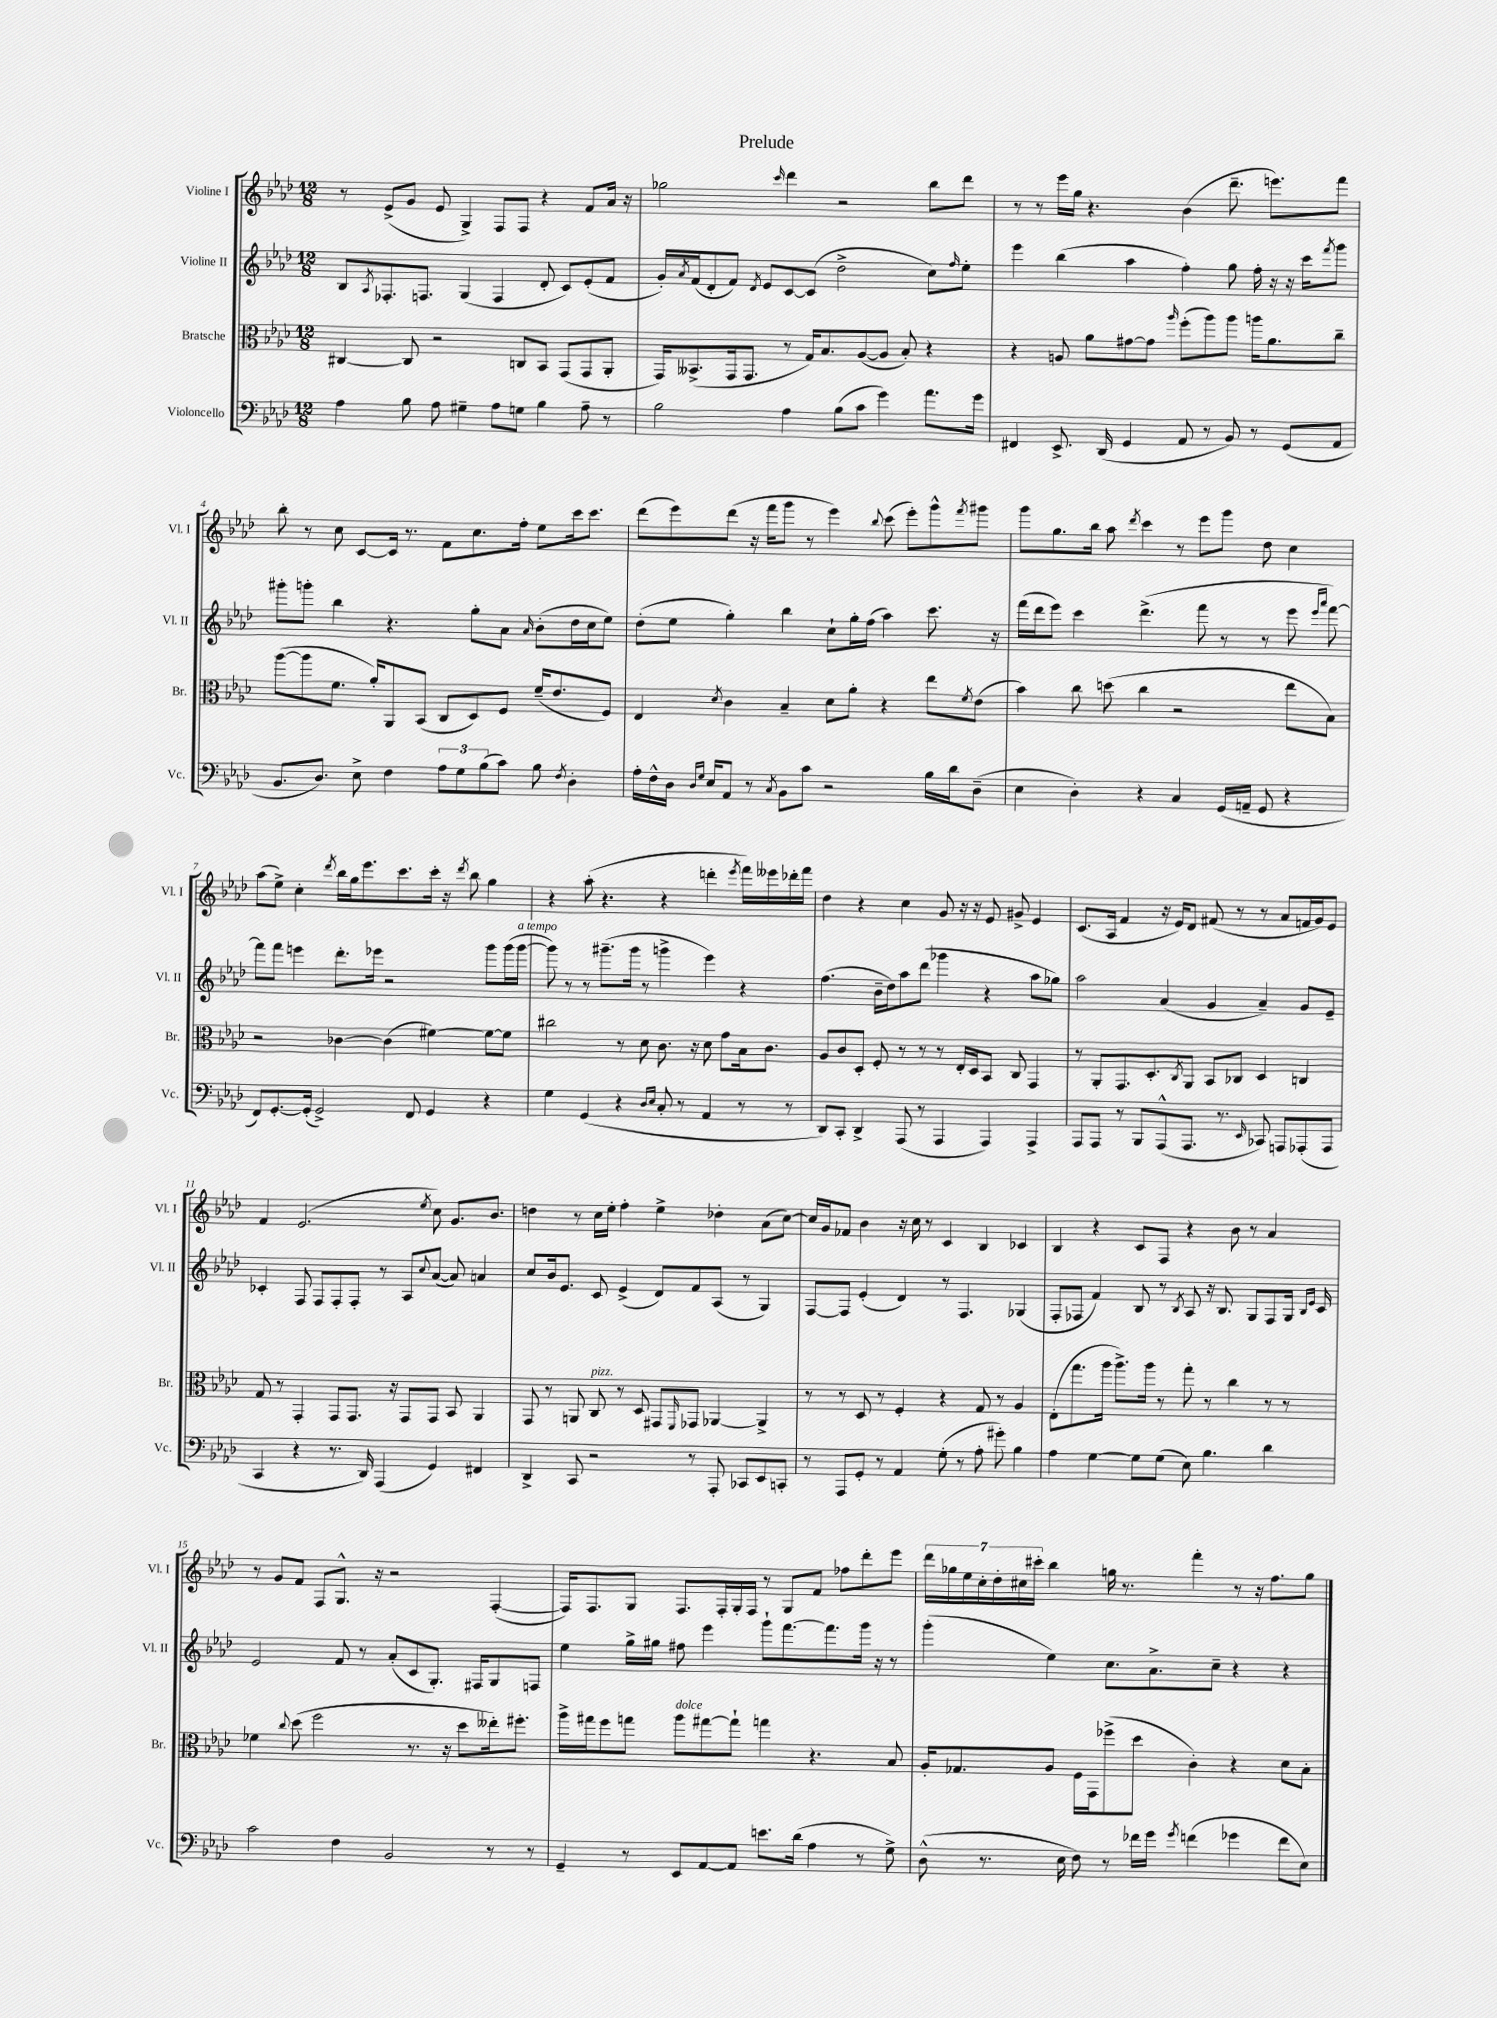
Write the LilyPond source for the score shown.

\header { title = "Prelude" }
<<
\new StaffGroup <<
\new Staff = "s0" \with { instrumentName = "Violine I" shortInstrumentName = "Vl. I" } {
    \clef treble \key aes \major \numericTimeSignature \time 12/8
    r8 ees'8->( g'8 ees'8 g4->) f8 f8 r4 f'8 aes'16 r16 |
    ges''2 \grace { c'''16 } des'''4 r2 bes''8 des'''8 |
    r8 r8 ees'''16 g''16 r4. bes'4( des'''8.-- e'''8.) f'''8 |
    bes''8-. r8 c''8 c'8~ c'16 r8. f'8 c''8. f''16-. ees''8 c'''16 c'''8. |
    des'''8( ees'''8) des'''8( r16 f'''16 g'''8 r8 ees'''4) \appoggiatura { bes''8 } c'''8( ees'''8-.) g'''8-^ \acciaccatura { f'''8 } gis'''8 |
    g'''8 g''8. bes''16 aes''8 \acciaccatura { des'''8 } c'''4 r8 ees'''8 g'''8 des''8 c''4 |
    aes''8( ees''8->) c''4-. \acciaccatura { des'''8 } bes''16 g''16 ees'''8. c'''8. c'''16-. r16 \acciaccatura { des'''8 } bes''8 g''4 |
    r4 aes''8-.( r4. r4 d'''4-. \acciaccatura { ees'''8 } f'''16) eeses'''16 des'''16-. f'''16 |
    des''4 r4 c''4 g'8 r16 r16 ees'8 gis'8-> ees'4 |
    c'8.( aes16 f'4 r16 ees'16) des'8 fis'8( r8 r8 aes'8 f'16 g'16) ees'8 |
    f'4 ees'2.( \acciaccatura { ees''8 } c''8) g'8. bes'8. |
    d''4 r8 c''16 ees''16-. f''4-. ees''4-> des''4-. aes'8( c''8~) |
    c''16 g'16 fes'8 bes'4 r16 c''16 r8 c'4 bes4 ces'4 |
    bes4 r4 c'8 f8 r4 bes'8 r8 aes'4 |
    r8 g'8 f'8 f8 g8.-^ r16 r2 f4~-.( |
    f16) f8. g8 f8. f16-. g16-. f16 r8 g8 f'8 fes''8 des'''8-. ees'''8 |
    \tuplet 7/4 { des'''16 ges''16 ees''16 c''16-. des''16-. cis''16 cis'''16-. } bes''4 g''16 r8. f'''4-. r8 r16 f''8. g''8 \bar "|." |
}
\new Staff = "s1" \with { instrumentName = "Violine II" shortInstrumentName = "Vl. II" } {
    \clef treble \key aes \major \numericTimeSignature \time 12/8
    bes8 \acciaccatura { aes8 } fes8.-. f8. g4( f4 des'8-. c'8) ees'8-.( f'8 |
    g'16-.) \acciaccatura { aes'8 } f'16( des'8-. f'8) \acciaccatura { des'8 } ees'8 c'8~ c'8( des''2-> c''8) \grace { f''16 } ees''8-. |
    ees'''4 bes''4( aes''4 f''4-.) g''8 f''16-. r16 r16 c'''16 \acciaccatura { f'''8 } g'''8 |
    gis'''8-. g'''8-. bes''4 r4. g''8-. aes'8 \grace { aes'16 } bes'8-.( des''16 c''16 ees''8) |
    des''8-.( ees''8 g''4-.) bes''4 c''8-! g''16-. f''16( aes''4) c'''8. r16 |
    f'''16( des'''16 ees'''8) c'''4 des'''4.->( f'''8 r8 r8 ees'''8 \grace { ees'''16 aes'''16 } f'''8~) |
    f'''8 f'''8 e'''4 des'''8.-. ees'''16 r2 g'''8 g'''16( g'''16~^\markup { \italic "a tempo" } |
    g'''8) r8 r8 gis'''8.--( gis'''16 r8 g'''4-> ees'''4) r4 |
    f''4.( bes'16-- des''16) aes''8 des'''8( ges'''4 r4 aes''8 ges''8) |
    aes''2 aes'4( g'4 aes'4--) g'8 ees'8-- |
    ces'4-. f8 f8 f8-. f8-. r8 aes8 \appoggiatura { c''8 } aes'8~( aes'8) a'4 |
    c''8 bes'16 ees'8. c'8 ees'4->( des'8) f'8 aes8( r8 g4) |
    f8~ f8 ees'4-.( des'4) r8 f4. ges4( |
    f8-. fes8 f'4) bes8 r8 \acciaccatura { bes8 } aes8 r16 bes8. g8 fes8 g16 \grace { bes16 ees'16 } c'16 |
    ees'2 f'8 r8 aes'8-.( c'8 g8.-.) fis16 g8 f8 |
    ees''4 g''16-> gis''16 fis''8 ees'''4 g'''8-! f'''8.~ f'''8. g'''16 r16 r8 |
    g'''4-.( ees''4) c''8. aes'8.-> c''8-- r4 r4 \bar "|." |
}
\new Staff = "s2" \with { instrumentName = "Bratsche" shortInstrumentName = "Br." } {
    \clef alto \key aes \major \numericTimeSignature \time 12/8
    cis4~ cis8 r2 c8 bes,8 g,8( g,8 aes,8-. |
    g,16) beses,8.->( g,16 g,8. r8 g16) bes8. aes8~( aes8 bes8-.) r4 |
    r4 a8 aes'8 gis'8~ gis'8 \grace { aes''16 } f''8-.( aes''8) aes''8 a''16 aes'8. c''8-- |
    aes''8~( aes''8 f'8. aes'16-.) aes,8 bes,8( c8 des8) f8 f'16--( ees'8. f8) |
    ees4 \acciaccatura { des'8 } c'4 bes4-- des'8 aes'8-. r4 ees''8 \acciaccatura { f'8 } ees'8( |
    bes'4) c''8 d''8( c''4 r2 ees''8 bes8) |
    r2 ces'4~ ces'4( fis'4~) fis'8~ fis'8 |
    cis''2 r8 des'8 c'8. r16 des'8 g'8 bes16 c'8. |
    aes8 c'8 des8-. f8-. r8 r8 r8 ees16-. des16 bes,8 c8 g,4 |
    r8 aes,8-. g,8. des8.-. \acciaccatura { c8 } aes,8 bes,8 ces8 des4 c4 |
    g8 r8 g,4-. g,8 g,8. r16 g,8 g,8 bes,8 aes,4 |
    g,8 r8 a,8 c8^\markup { \italic "pizz." } r8 des8 gis,8 \grace { f,16 } ges,8 aes,4~ aes,4-> |
    r8 r8 des8 r8 f4-. r4 g8 r8 aes4 |
    ees8-.( g''8. aes''16 aes''8.->) aes''16 r8 g''8-. r8 c''4 r8 r8 |
    fes'4 \appoggiatura { c''8 } des''8( f''2 r8. r16 des''8 eeses''16-.) fis''8.-. |
    aes''16-> gis''16 f''8 g''8 aes''8^\markup { \italic "dolce" } gis''8~ gis''8-! g''4 r4. bes8 |
    aes16-. ges8. aes8 f16 g,16 fes''8->( des''8 c'4-.) r4 des'8 bes8-. \bar "|." |
}
\new Staff = "s3" \with { instrumentName = "Violoncello" shortInstrumentName = "Vc." } {
    \clef bass \key aes \major \numericTimeSignature \time 12/8
    aes4 bes8 aes8 gis4-- aes8 g8 bes4 aes8-- r8 |
    bes2 aes4 bes8( c'8 g'4) aes'8. g'16 |
    fis,4 ees,8.-> des,16( g,4 aes,8 r8 bes,8) r8 g,8( aes,8 |
    bes,8. des8.) ees8-> f4 \tuplet 3/2 { aes8 g8 bes8( } c'8) bes8 \acciaccatura { f8 } des4-. |
    aes16-. f16-^ des16 \grace { des16 g16 } ees16 aes,8 r8 \acciaccatura { c8 } bes,8 c'8 r2 bes16 des'16 des8--( |
    ees4 des4-.) r4 c4 g,16( a,16-- g,8 r4 |
    f,8) g,8.~-. g,16-.( g,2->) f,8 g,4 r4 |
    g4 g,4( r4 \grace { des16 ees16 } c8-. r8 aes,4 r8 r8 |
    des,8) c,8-. des,4-> aes,,8( r8 aes,,4 aes,,4) aes,,4-> |
    aes,,8 aes,,8 r8 bes,,8 aes,,8-^( aes,,8. r8. \grace { ees,16 } ces,8) a,,8 aes,,8-.( aes,,8 |
    c,4 r4 r8. des,16) aes,,4( g,4) fis,4 |
    des,4-> c,8 r2 r8 aes,,8-. ces,8 ees,8 c,8-. |
    r8 aes,,8 g,8-. r8 aes,4 g8-.( r8 aes8-. gis'8-.) bes4 |
    aes4 g4~ g8 g8( ees8) bes4. des'4 |
    c'2 f4 bes,2 r8 r8 |
    g,4-- r8 ees,8 aes,8~ aes,8 e'8. des'16( aes4 r8 g8->) |
    des8-^( r8. ees16 f8) r8 fes'16 g'16 \acciaccatura { g'8 } f'4( ges'4 f'8 ees8) \bar "|." |
}
>>
>>
